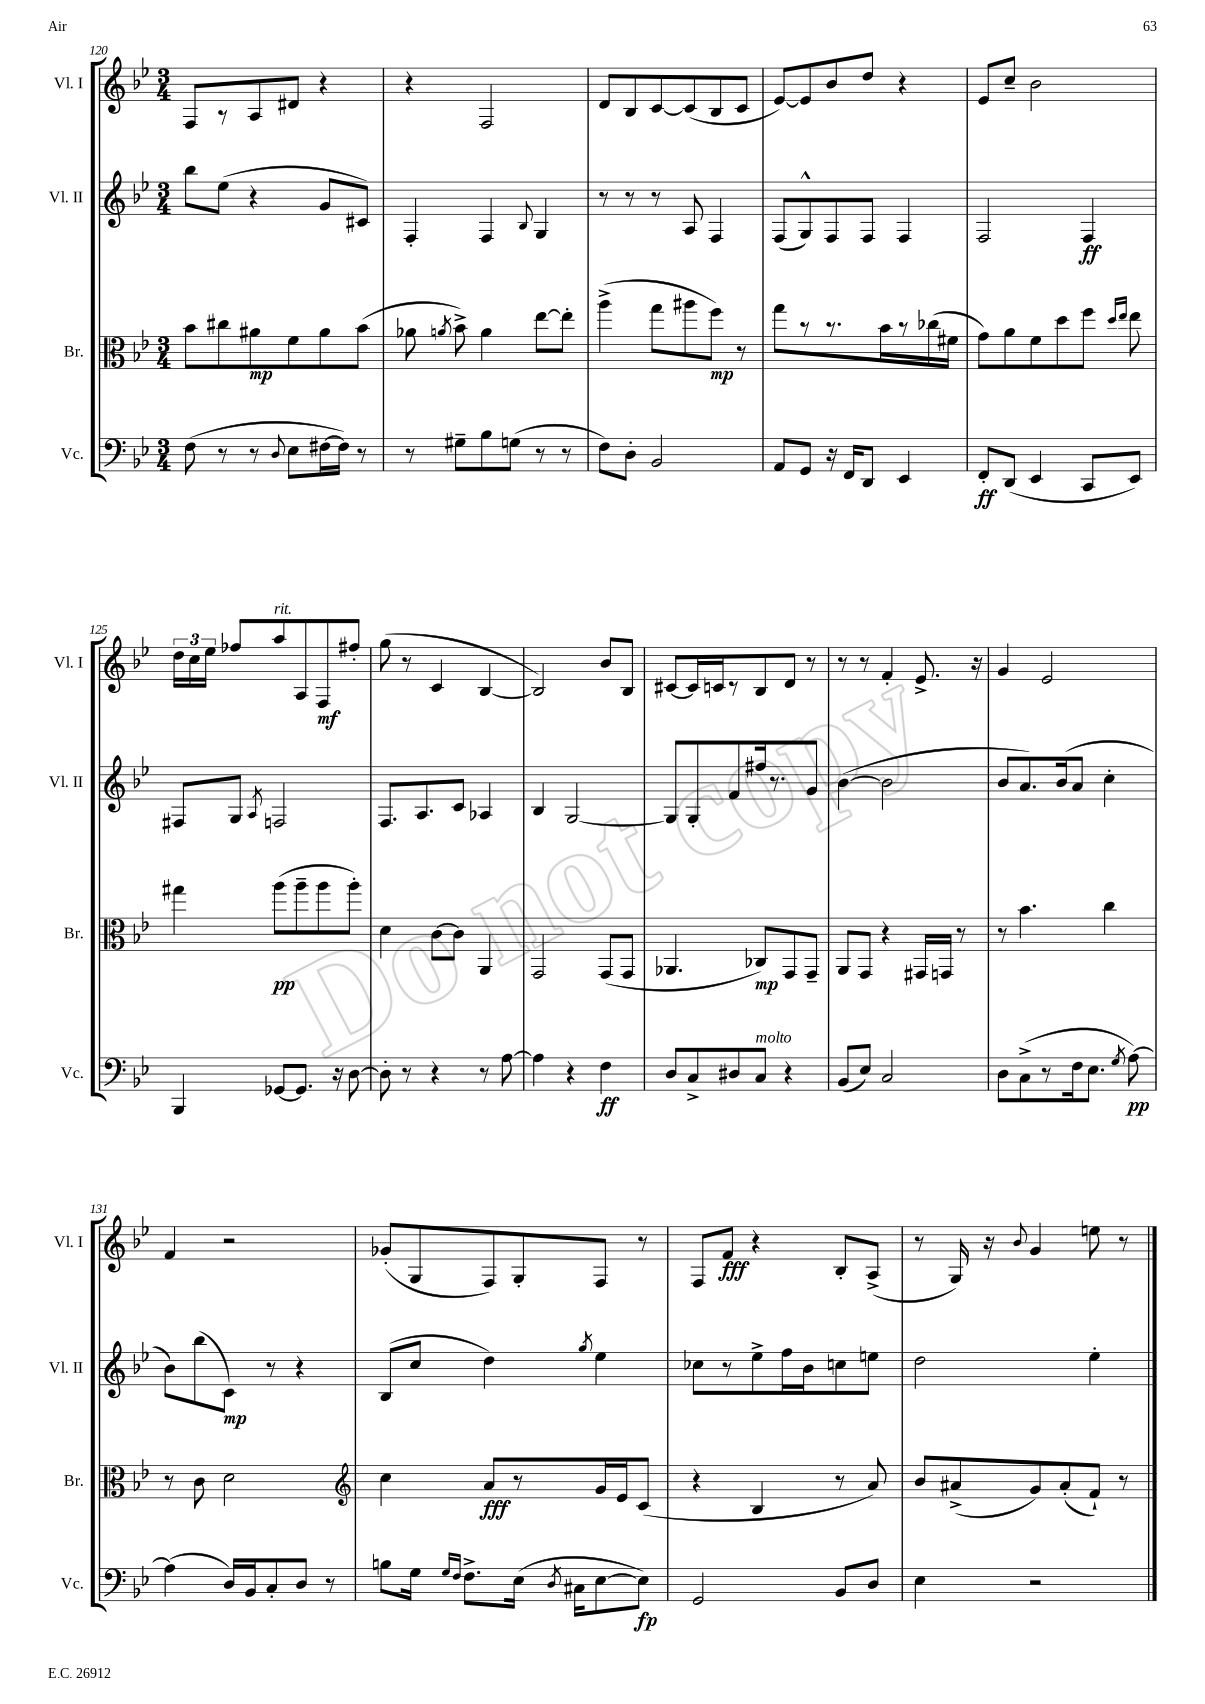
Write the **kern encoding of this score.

**kern	**kern	**kern	**kern
*staff4	*staff3	*staff2	*staff1
*clefF4	*clefC3	*clefG2	*clefG2
*k[b-e-]	*k[b-e-]	*k[b-e-]	*k[b-e-]
*M3/4	*M3/4	*M3/4	*M3/4
(8F	8b-	8bb-	8F
8r	8cc#	(8ee-	8r
8r	8a#	4r	8A
8qqD	.	.	.
8E-	8f	.	8d#
[16F#	8a#	8g	4r
16F#])	.	.	.
8r	(8b-	8c#)	.
=	=	=	=
8r	8a-	4F'	4r
.	8qa	.	.
8G#~	8b-^)	.	.
8B-	4a	4F	2F
(8G	.	.	.
.	.	8qqB-	.
8r	[8ee-	4G	.
8r	8ee-']	.	.
=	=	=	=
8F)	(4aa^	8r	8d
8D'	.	8r	8B-
2BB-	8gg	8r	[8c
.	8aa#	8A	(8c]
.	8ff)	4F	8B-
.	8r	.	8c
=	=	=	=
8AA	8gg	(8F	[8e-)
8GG	8r	8G^^)	8e-]
16r	8.r	8F	8b-
16FF	.	.	.
8DD	.	8F	8dd
.	16b-	.	.
4EE-	8r	4F	4r
.	(16cc-	.	.
.	16f#	.	.
=	=	=	=
8FF'	8g)	2F	8e-
(8DD	8a	.	8cc~
4EE-	8f	.	2b-
.	8dd	.	.
8CC	8ff	4F	.
.	16qqdd	.	.
.	16qqee-	.	.
8EE-)	8ee-	.	.
=	=	=	=
4BBB-	4gg#	8F#	24dd
.	.	.	24cc
.	.	.	24ee-
.	.	8G	8ff-
.	.	8qA	.
[8GG-	(8aa	2F	8aa
8.GG-]	8aa~	.	8A
.	8aa	.	8F
16r	.	.	.
[8D	8aa')	.	8ff#'
=	=	=	=
8D']	4d	8.F	(8gg
8r	.	.	8r
.	.	8.A	.
4r	[8c	.	4c
.	8c]	8c	.
8r	4AA	4A-	[4B-
[8A	.	.	.
=	=	=	=
4A]	2GG	4B-	2B-])
4r	.	[2G	.
4F	(8GG	.	8b-
.	8GG	.	8B-
=	=	=	=
8D	4.AA-	8G]	[8c#
8C^	.	8G'	16c#]
.	.	.	16c
8D#	.	8f	8r
8C	8C-)	16ff#	8B-
.	.	8.r	.
4r	8GG	.	8d
.	8GG~	8g	8r
=	=	=	=
(8BB-	8AA	([4b-	8r
8E-)	8GG	.	8r
2C	4r	2b-]	4f'
.	16GG#	.	8.e-^
.	16GG	.	.
.	8r	.	.
.	.	.	16r
=	=	=	=
8D	8r	8b-	4g
(8C^	4.b-	8.a)	.
8r	.	.	2e-
.	.	(16b-	.
16F	.	8a	.
8.E-	.	.	.
.	4cc	4cc'	.
8qG	.	.	.
[8A)	.	.	.
=	=	=	=
(4A]	8r	8b-)	4f
.	8c	(8bb-	.
16D)	2d	8c)	2r
16BB-	.	.	.
8C'	.	8r	.
8D	.	4r	.
8r	.	.	.
=	=	=	=
*	*clefG2	*	*
8B	4cc	(8B-	(8g-'
16G	.	8cc	8G
16qqG	.	.	.
16qqF	.	.	.
8.F^	.	.	.
.	8a	4dd)	8F)
(16E-	8r	.	8G'
8qD	.	.	.
16C#	.	.	.
.	.	8qgg	.
[8E-	16g	4ee-	8F
.	16e-	.	.
8E-])	(8c	.	8r
=	=	=	=
2GG	4r	8cc-	8F
.	.	8r	8f
.	4B-	8ee-^	4r
.	.	16ff	.
.	.	16b-	.
8BB-	8r	8cc	8B-'
8D	8a)	8ee	(8A^
=	=	=	=
4E-	8b-	2dd	8r
.	(8a#^	.	16G)
.	.	.	16r
.	.	.	8qqb-
2r	8g)	.	4g
.	(8a#'	.	.
.	8f`)	4ee-'	8ee
.	8r	.	8r
==	==	==	==
*-	*-	*-	*-
